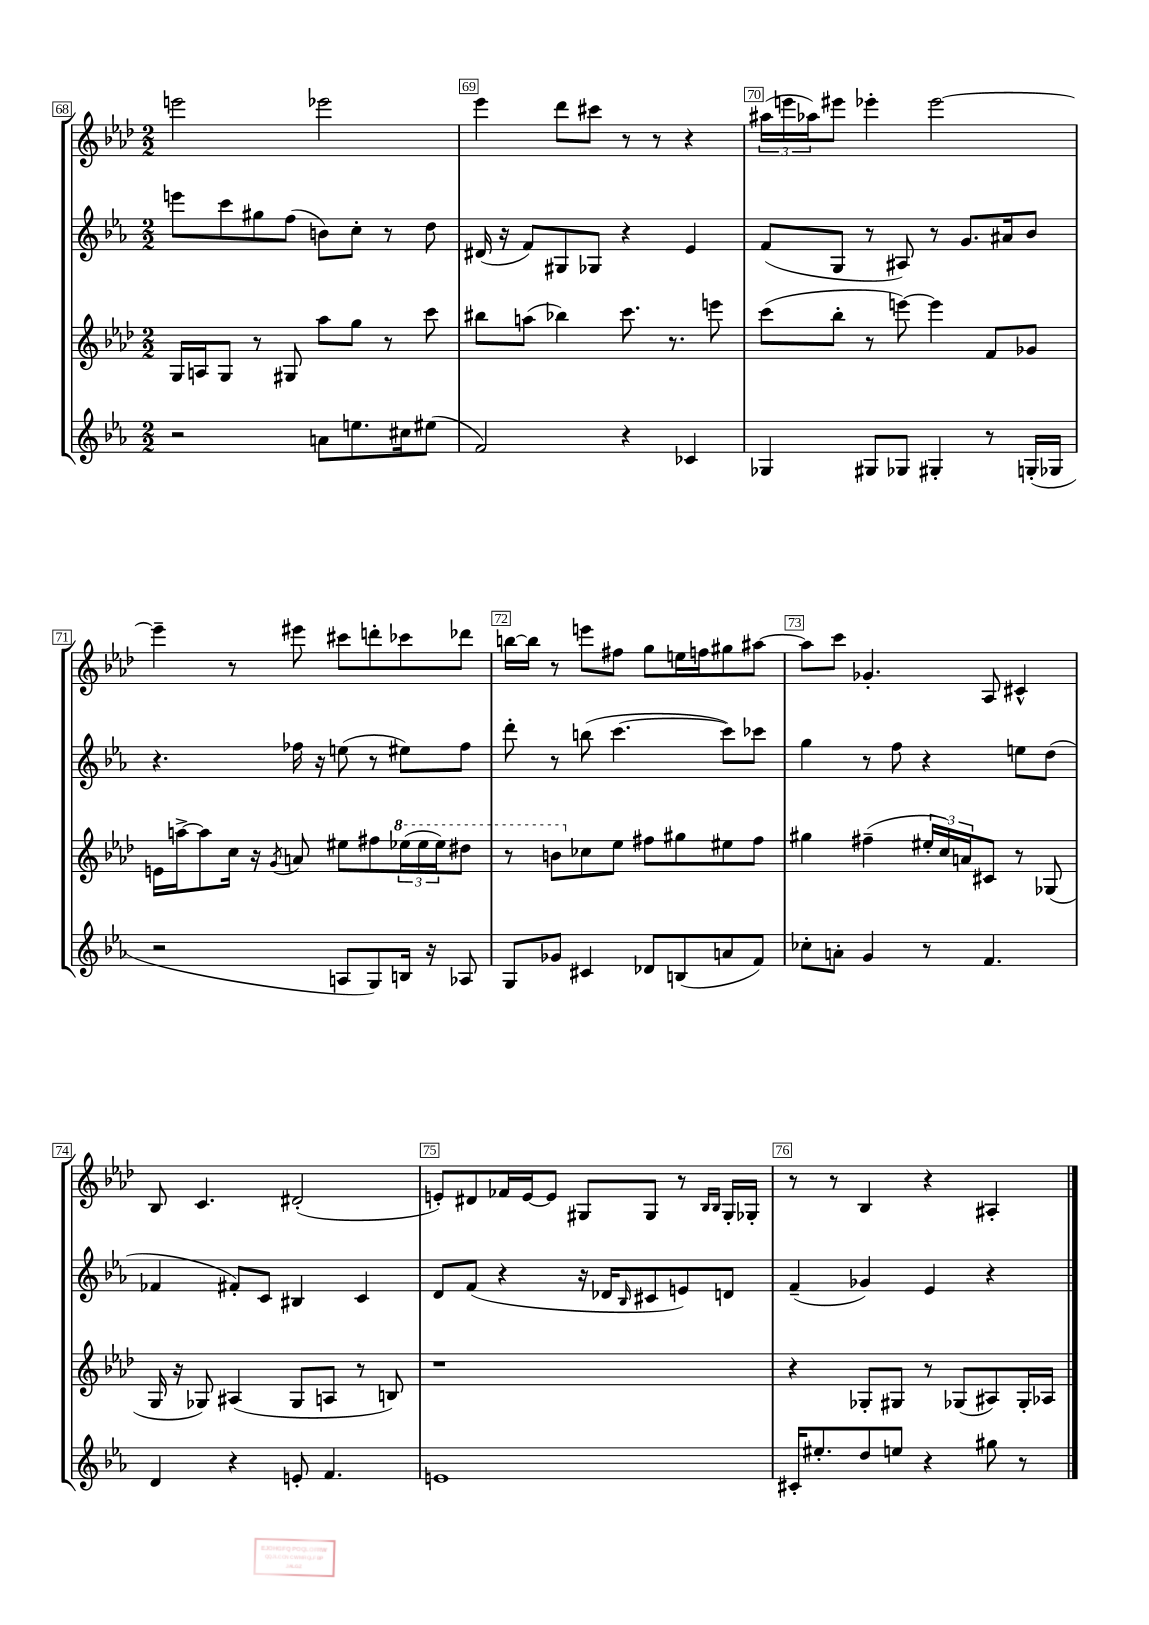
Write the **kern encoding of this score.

**kern	**kern	**kern	**kern
*part4	*part3	*part2	*part1
*staff4	*staff3	*staff2	*staff1
*clefG2	*clefG2	*clefG2	*clefG2
*k[b-e-a-]	*k[b-e-a-d-]	*k[b-e-a-]	*k[b-e-a-d-]
*M2/2	*M2/2	*M2/2	*M2/2
=68	=68	=68	=68
2r	16G/LL	8eeen\L	2eeen\
.	16An/J	.	.
.	8G/J	8ccc\	.
.	8r	8gg#X\	.
.	8G#X/	(8ff\J	.
8an\L	8aa-\L	8bn\L)	2eee-X\
8.een\	8gg\J	8cc'\J	.
.	8r	8r	.
16cc#X\k	.	.	.
(8ee#X\J	8ccc\	8dd\	.
=69	=69	=69	=69
2f/)	8bb#X\L	(16d#X/	4eee-\
.	.	16r	.
.	(8aan\J	8f/L)	.
.	4bb-X\)	8G#X/	8ddd-\L
.	.	8G-X/J	8ccc#X\J
4r	8.ccc\	4r	8r
.	.	.	8r
.	8.r	.	.
4c-X/	.	4e-/	4r
.	8eeen\	.	.
=70	=70	=70	=70
4G-X/	(8ccc\L	(8f/L	(24aa#X\LL
.	.	.	24eeen\
.	.	.	24aa-X\J)
.	8bb-'\J	8G/J	8eee#X\J
8G#X/L	8r	8r	4eee-X'\
8G-X/J	[8eeen\)	8A#X/)	.
4G#X'/	4eee\]	8r	[2eee-\
.	.	8.g/L	.
8r	8f/L	.	.
.	.	16a#X/k	.
(16Gn'/LL	8g-X/J	8b-/J	.
16G-X/JJ	.	.	.
!!LO:LB:g=z
=71	=71	=71	=71
2r	16en\LL	4.r	4eee-~\]
.	[16aan^\J	.	.
.	8aa\]	.	.
.	16cc\Jk	.	8r
.	16r	.	.
.	8qg/	.	.
.	8an/	16ff-X\	8eee#X\
.	.	16r	.
8An/L	8ee#X\L	(8een\	8ccc#X\L
8G/)	8ff#X\	8r	8dddn'\
*	*8va	*	*
16Bn/Jk	(24eee-X\L	8ee#X\L)	8ccc-X\
.	24eee-\	.	.
16r	.	.	.
.	24eee-\J)	.	.
8A-X/	8ddd#X\J	8ff-\J	8ddd-X\J
=72	=72	=72	=72
8G/L	8r	8ddd'\	[16bbn\LL
.	.	.	16bb\JJ]
8g-X/J	8bbn\L	8r	8r
*	*X8va	*	*
4c#X/	8cc-X\	(8bbn\	8eeen\L
.	8ee-\J	[4.ccc\	8ff#X\J
8d-X/L	8ff#X\L	.	8gg\L
(8Bn/	8gg#X\	.	16een\L
.	.	.	16ffn\J
8an/	8ee#X\	8ccc\L])	8gg#X\
8f/J)	8ff#\J	8ccc-X\J	[8aa#X\J
=73	=73	=73	=73
8cc-X'\L	4gg#X\	4gg\	8aa#\L]
8an'\J	.	.	8ccc\J
4g/	(4ff#X~\	8r	4.g-X'/
.	.	8ff\	.
8r	24ee#X'/LL	4r	.
.	24cc/)	.	.
.	24an/J	.	.
4.f/	8c#X/J	.	8A-/
.	8r	8een\L	4c#X^^/
.	(8G-X/	(8dd\J	.
!!LO:LB:g=z
=74	=74	=74	=74
4d/	16G/	4f-X/	8B-/
.	16r	.	.
.	8G-X/)	.	4.c/
4r	(4A#X/	8f#X'/L)	.
.	.	8c/J	.
8en'/	8G-/L	4B#X/	(2d#X'/
4.f/	8An/J	.	.
.	8r	4c/	.
.	8Bn/)	.	.
=75	=75	=75	=75
1en	1r	8d/L	8en'/L)
.	.	(8f/J	8d#X/
.	.	4r	16f-X/L
.	.	.	[16e/J
.	.	.	8e/J]
.	.	16r	8G#X/L
.	.	16d-X/KL	.
.	.	16qqB-/	.
.	.	8c#X/	8G#/J
.	.	8en/)	8r
.	.	.	16qqB-/LL
.	.	.	16qqB-/JJ
.	.	8dn/J	16G#'/LL
.	.	.	16G-X'/JJ
=76	=76	=76	=76
16c#X'/KL	4r	(4f~/	8r
8.ee#X'/	.	.	.
.	.	.	8r
8dd/	8G-X'/L	4g-X/)	4B-/
8een/J	8G#X/J	.	.
4r	8r	4e-/	4r
.	(8G-X/L	.	.
8gg#X\	8A#X/)	4r	4A#X'/
8r	16G-'/L	.	.
.	16A-X/JJ	.	.
==	==	==	==
*-	*-	*-	*-
